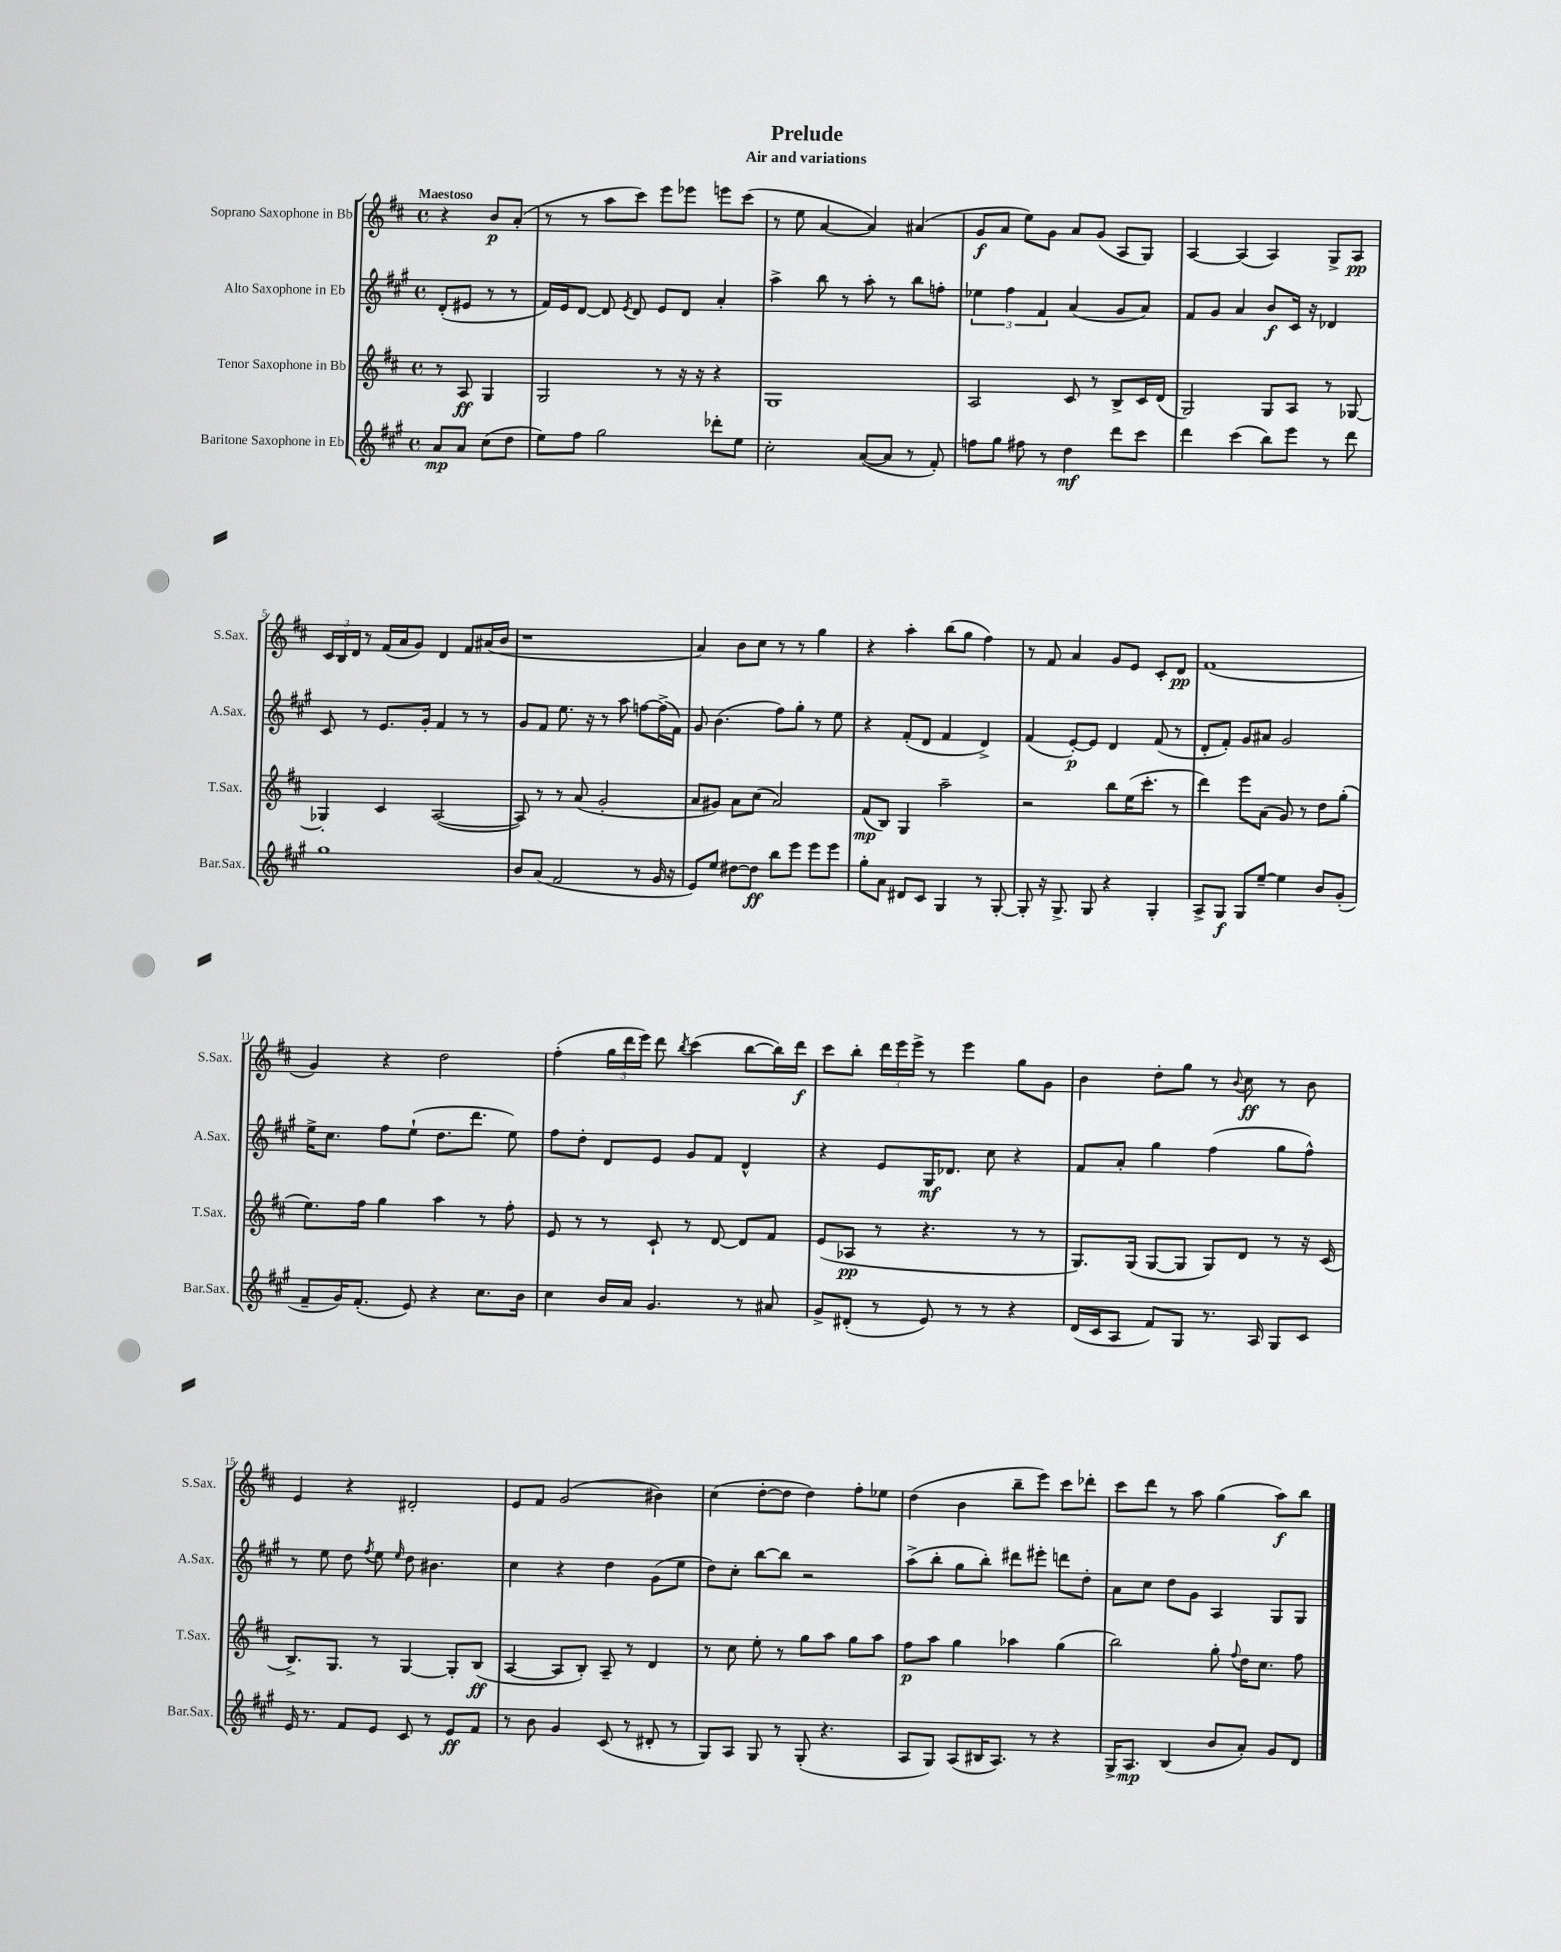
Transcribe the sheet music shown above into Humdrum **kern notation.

**kern	**dynam	**kern	**dynam	**kern	**dynam	**kern	**dynam
*part4	*part4	*part3	*part3	*part2	*part2	*part1	*part1
*staff4	*staff4	*staff3	*staff3	*staff2	*staff2	*staff1	*staff1
*I"Baritone Saxophone in Eb	*	*I"Tenor Saxophone in Bb	*	*I"Alto Saxophone in Eb	*	*I"Soprano Saxophone in Bb	*
*I'Bar.Sax.	*	*I'T.Sax.	*	*I'A.Sax.	*	*I'S.Sax.	*
*clefG2	*	*clefG2	*	*clefG2	*	*clefG2	*
*k[f#c#g#]	*	*k[f#c#]	*	*k[f#c#g#]	*	*k[f#c#]	*
*M4/4	*	*M4/4	*	*M4/4	*	*M4/4	*
*met(c)	*	*met(c)	*	*met(c)	*	*met(c)	*
=	=	=	=	=	=	=	=
!	!	!	!	!	!	!LO:TX:a:B:t=Maestoso	!
8a/L	mp	8r	.	(8d'/L	.	4r	.
8a/J	.	8A/	ff	8e#X/J	.	.	.
(8cc#\L	.	4G/	.	8r	.	8b/L	p
8dd\J	.	.	.	8r	.	(8a'/J	.
=1	=1	=1	=1	=1	=1	=1	=1
8ee\L)	.	2G/	.	16f#/LL)	.	8r	.
.	.	.	.	16e/J	.	.	.
8ff#\J	.	.	.	[8d/J	.	8r	.
2gg#\	.	.	.	8d/]	.	8aa\L	.
.	.	.	.	8qe/	.	.	.
.	.	.	.	8d/	.	8ccc#\J)	.
.	.	8r	.	8e/L	.	8eee\L	.
.	.	16r	.	8d/J	.	8eee-X\J	.
.	.	16r	.	.	.	.	.
8ddd-X'\L	.	4r	.	4a'/	.	8eeen\L	.
8ee\J	.	.	.	.	.	(8ccc#\J	.
=2	=2	=2	=2	=2	=2	=2	=2
2cc#'\	.	1G	.	4aa^\	.	8r	.
.	.	.	.	.	.	8ee\	.
.	.	.	.	8bb\	.	[4a/	.
.	.	.	.	8r	.	.	.
([8a/L	.	.	.	8aa'\	.	4a/])	.
8a/J]	.	.	.	8r	.	.	.
8r	.	.	.	8bb\L	.	(4a#X/	.
8f#'/)	.	.	.	8ffn'\J	.	.	.
=3	=3	=3	=3	=3	=3	=3	=3
8ffn\L	.	2A/	.	6ee-X\	.	8g/L	f
8gg#\J	.	.	.	.	.	8a/J	.
.	.	.	.	6ff#\	.	.	.
8ff#X\	.	.	.	.	.	8ee\L)	.
.	.	.	.	6f#/	.	.	.
8r	.	.	.	.	.	8g\J	.
4dd\	mf	8c#/	.	(4a/	.	8a/L	.
.	.	8r	.	.	.	(8g/J	.
8ddd\L	.	8B^/L	.	8g#/L	.	8A/L	.
8ccc#\J	.	16c#/L	.	8a/J)	.	8G/J)	.
.	.	(16d/JJ	.	.	.	.	.
=4	=4	=4	=4	=4	=4	=4	=4
4ddd\	.	2G/)	.	8f#/L	.	[4A/	.
.	.	.	.	8g#/J	.	.	.
(4ccc#\	.	.	.	4a/	.	(4A/]	.
8bb\L)	.	8G/L	.	8b/L	f	4A/)	.
8eee\J	.	8A/J	.	16c#/Jk	.	.	.
.	.	.	.	16r	.	.	.
8r	.	8r	.	4d-X/	.	8G^/L	.
8ddd\	.	[8G-X/	.	.	.	8A/J	pp
!!LO:LB:g=z
=5	=5	=5	=5	=5	=5	=5	=5
1gg#	.	4G-X'/]	.	8c#/	.	24c#/LL	.
.	.	.	.	.	.	24B/	.
.	.	.	.	.	.	24d/JJ	.
.	.	.	.	8r	.	8r	.
.	.	4c#/	.	8.e/L	.	(16f#/LL	.
.	.	.	.	.	.	16a/J	.
.	.	.	.	.	.	8g/J)	.
.	.	.	.	16g#'/Jk	.	.	.
.	.	([2A/	.	4f#/	.	4d/	.
.	.	.	.	8r	.	8f#/L	.
.	.	.	.	8r	.	(16a#X/L	.
.	.	.	.	.	.	16b/JJ	.
=6	=6	=6	=6	=6	=6	=6	=6
8b/L	.	8A/])	.	8g#/L	.	1r	.
(8a/J	.	8r	.	8f#/J	.	.	.
2f#/	.	8r	.	8.ee\	.	.	.
.	.	(8a/	.	.	.	.	.
.	.	.	.	16r	.	.	.
.	.	2g'/	.	8r	.	.	.
.	.	.	.	8aa\	.	.	.
8r	.	.	.	[8ffn\L	.	.	.
16g#/	.	.	.	(16ff^\L]	.	.	.
16r	.	.	.	16f#\JJ)	.	.	.
=7	=7	=7	=7	=7	=7	=7	=7
8e/L)	.	8a/L	.	8g#/	.	4a/)	.
8ee/J	.	8g#X/J)	.	(4.b\	.	.	.
[8dd#X\L	.	8a\L	.	.	.	8b\L	.
8dd#\J]	ff	(8cc#\J	.	.	.	8cc#\J	.
8bb\L	.	2a/)	.	8ff#\L)	.	8r	.
8eee\J	.	.	.	8gg#'\J	.	8r	.
8eee\L	.	.	.	8r	.	4gg\	.
8eee\J	.	.	.	8ee\	.	.	.
=8	=8	=8	=8	=8	=8	=8	=8
8gg#'\L	.	(8f#/L	mp	4r	.	4r	.
8a\J	.	8B/J)	.	.	.	.	.
8d#X/L	.	4G/	.	(8f#'/L	.	4aa'\	.
8c#/J	.	.	.	8d/J	.	.	.
4G#/	.	2aa~\	.	4f#/	.	(8bb\L	.
.	.	.	.	.	.	8gg\J	.
8r	.	.	.	4d^/)	.	4ff#\)	.
[8G#'/	.	.	.	.	.	.	.
=9	=9	=9	=9	=9	=9	=9	=9
8G#'/]	.	2r	.	(4f#/	.	8r	.
16r	.	.	.	.	.	8f#/	.
8.G#^/	.	.	.	.	.	.	.
.	.	.	.	[8e'/L)	p	4a/	.
8G#/	.	.	.	8e/J]	.	.	.
4r	.	8bb\L	.	4d/	.	8g/L	.
.	.	(16ee\K	.	.	.	8e/J	.
.	.	8.ccc#'\J	.	.	.	.	.
4G#'/	.	.	.	(8f#/	.	8c#'/L	.
.	.	8r	.	8r	.	8d/J	pp
=10	=10	=10	=10	=10	=10	=10	=10
8A^/L	.	4ddd\)	.	8d'/L	.	(1f#	.
8G#/J	f	.	.	8f#'/J)	.	.	.
8G#/L	.	8eee\L	.	8g#/L	.	.	.
[8ee~/J	.	(8a\J	.	8a#X/J	.	.	.
4ee\]	.	8g/)	.	2g#/	.	.	.
.	.	8r	.	.	.	.	.
8b/L	.	8dd\L	.	.	.	.	.
(8g#'/J	.	(8gg'\J	.	.	.	.	.
!!LO:LB:g=z
=11	=11	=11	=11	=11	=11	=11	=11
8f#~/L	.	8.ee\L)	.	16ee^\KL	.	4g/)	.
.	.	.	.	8.cc#\J	.	.	.
16g#/K)	.	.	.	.	.	.	.
(8.f#'/J	.	16ff#\Jk	.	.	.	.	.
.	.	4gg\	.	8ff#\L	.	4r	.
8e/)	.	.	.	(8ee`\J	.	.	.
4r	.	4aa\	.	8.dd\L	.	2dd\	.
.	.	.	.	8.ddd\J	.	.	.
8.cc#\L	.	8r	.	.	.	.	.
.	.	8ff#'\	.	8ee\)	.	.	.
16b\Jk	.	.	.	.	.	.	.
=12	=12	=12	=12	=12	=12	=12	=12
4cc#\	.	8e/	.	8ff#\L	.	(4ff#'\	.
.	.	8r	.	8dd'\J	.	.	.
16b/LL	.	8r	.	8d/L	.	24gg\LL	.
.	.	.	.	.	.	24ddd\	.
16a/JJ	.	.	.	.	.	.	.
.	.	.	.	.	.	24eee\JJ)	.
4.g#/	.	8c#`/	.	8e/J	.	8ddd\	.
.	.	.	.	.	.	8qbb/	.
.	.	8r	.	8g#/L	.	(4ccc#\	.
.	.	[8d/	.	8f#/J	.	.	.
8r	.	8d/L]	.	4d^^/	.	[8bb\L	.
8a#X/	.	8f#/J	.	.	.	16bb\L])	.
.	.	.	.	.	.	16ddd\JJ	f
=13	=13	=13	=13	=13	=13	=13	=13
8g#^/L	.	(8e/L	.	4r	.	8ccc#\L	.
(8d#X'/J	.	8A-X/J	pp	.	.	8bb'\J	.
8r	.	8r	.	8e/L	.	24ddd\LL	.
.	.	.	.	.	.	24eee\	.
.	.	.	.	.	.	24eee^\JJ	.
8e/)	.	4.r	.	16G#/K	mf	8r	.
.	.	.	.	8.d-X/J	.	.	.
8r	.	.	.	.	.	4eee\	.
8r	.	.	.	8cc#\	.	.	.
4r	.	8r	.	4r	.	8gg\L	.
.	.	8r	.	.	.	8g\J	.
=14	=14	=14	=14	=14	=14	=14	=14
(16d/LL	.	8.G/L)	.	8f#/L	.	4b\	.
16c#/J	.	.	.	.	.	.	.
8A/J	.	.	.	8a'/J	.	.	.
.	.	(16G/Jk	.	.	.	.	.
8f#/L)	.	[8G/L	.	4gg#\	.	8dd'\L	.
8G#/J	.	8G/J]	.	.	.	8gg\J	.
8.r	.	8G/L)	.	(4ff#\	.	8r	.
.	.	.	.	.	.	8qqb/	.
.	.	8d/J	.	.	.	8cc#\	ff
16A/	.	.	.	.	.	.	.
8G#/L	.	8r	.	8gg#\L	.	8r	.
8c#/J	.	16r	.	8ff#^^\J)	.	8b\	.
.	.	(16c#/	.	.	.	.	.
!!LO:LB:g=z
=15	=15	=15	=15	=15	=15	=15	=15
16e/	.	8.B^/L)	.	8r	.	4e/	.
8.r	.	.	.	.	.	.	.
.	.	.	.	8ee\	.	.	.
.	.	8.G/J	.	.	.	.	.
8f#/L	.	.	.	8dd\	.	4r	.
.	.	.	.	8qff#/	.	.	.
8e/J	.	8r	.	8ee\	.	.	.
.	.	.	.	16qqee/	.	.	.
8c#/	.	[4G/	.	8dd\	.	2d#X'/	.
8r	.	.	.	4.b#X\	.	.	.
8e/L	ff	8G'/L]	.	.	.	.	.
8f#/J	.	(8B/J	ff	.	.	.	.
=16	=16	=16	=16	=16	=16	=16	=16
8r	.	[4A/	.	4cc#\	.	8e/L	.
8b\	.	.	.	.	.	8f#/J	.
4g#/	.	8A/L]	.	4r	.	(2g/	.
.	.	8B'/J)	.	.	.	.	.
(8c#/	.	8A~/	.	4dd\	.	.	.
8r	.	8r	.	.	.	.	.
8d#X'/	.	4d/	.	(8g#\L	.	4b#X\)	.
8r	.	.	.	8ee\J	.	.	.
=17	=17	=17	=17	=17	=17	=17	=17
8G#/L)	.	8r	.	8dd\L)	.	(4cc#\	.
8A/J	.	8cc#\	.	8cc#'\J	.	.	.
8G#/	.	8ee'\	.	[8bb\L	.	[8dd'\L	.
8r	.	8r	.	8bb\J]	.	8dd\J]	.
(8G#'/	.	8gg\L	.	2r	.	4dd\)	.
4.r	.	8aa\J	.	.	.	.	.
.	.	8gg\L	.	.	.	8ff#'\L	.
.	.	8aa\J	.	.	.	8ee-X\J	.
=18	=18	=18	=18	=18	=18	=18	=18
8A/L	.	8ff#\L	p	(8aa^\L	.	(4dd\	.
8G#/J)	.	8aa\J	.	8bb'\J	.	.	.
(8A/L	.	4gg\	.	8gg#\L	.	4b\	.
16B#X/K	.	.	.	8bb'\J)	.	.	.
8.A/J)	.	.	.	.	.	.	.
.	.	4aa-X\	.	8ddd#X\L	.	8bb~\L	.
8r	.	.	.	8eee#X'\J	.	8eee\J)	.
4r	.	(4gg\	.	8dddn\L	.	8ccc#\L	.
.	.	.	.	8dd'\J	.	8ddd-X'\J	.
=19	=19	=19	=19	=19	=19	=19	=19
16G#^/KL	.	2bb\)	.	8a\L	.	8ccc#\L	.
8.A/J	mp	.	.	.	.	.	.
.	.	.	.	8cc#\J	.	8ddd\J	.
(4B/	.	.	.	8dd\L	.	8r	.
.	.	.	.	8g#\J	.	8aa\	.
8b/L	.	8gg'\	.	4A/	.	(4gg\	.
.	.	8qqff#/	.	.	.	.	.
8a'/J)	.	16dd\KL	.	.	.	.	.
.	.	8.cc#\J	.	.	.	.	.
8g#/L	.	.	.	8G#/L	.	8aa\L)	f
8d/J	.	8ff#\	.	8G#/J	.	8bb\J	.
==	==	==	==	==	==	==	==
*-	*-	*-	*-	*-	*-	*-	*-
